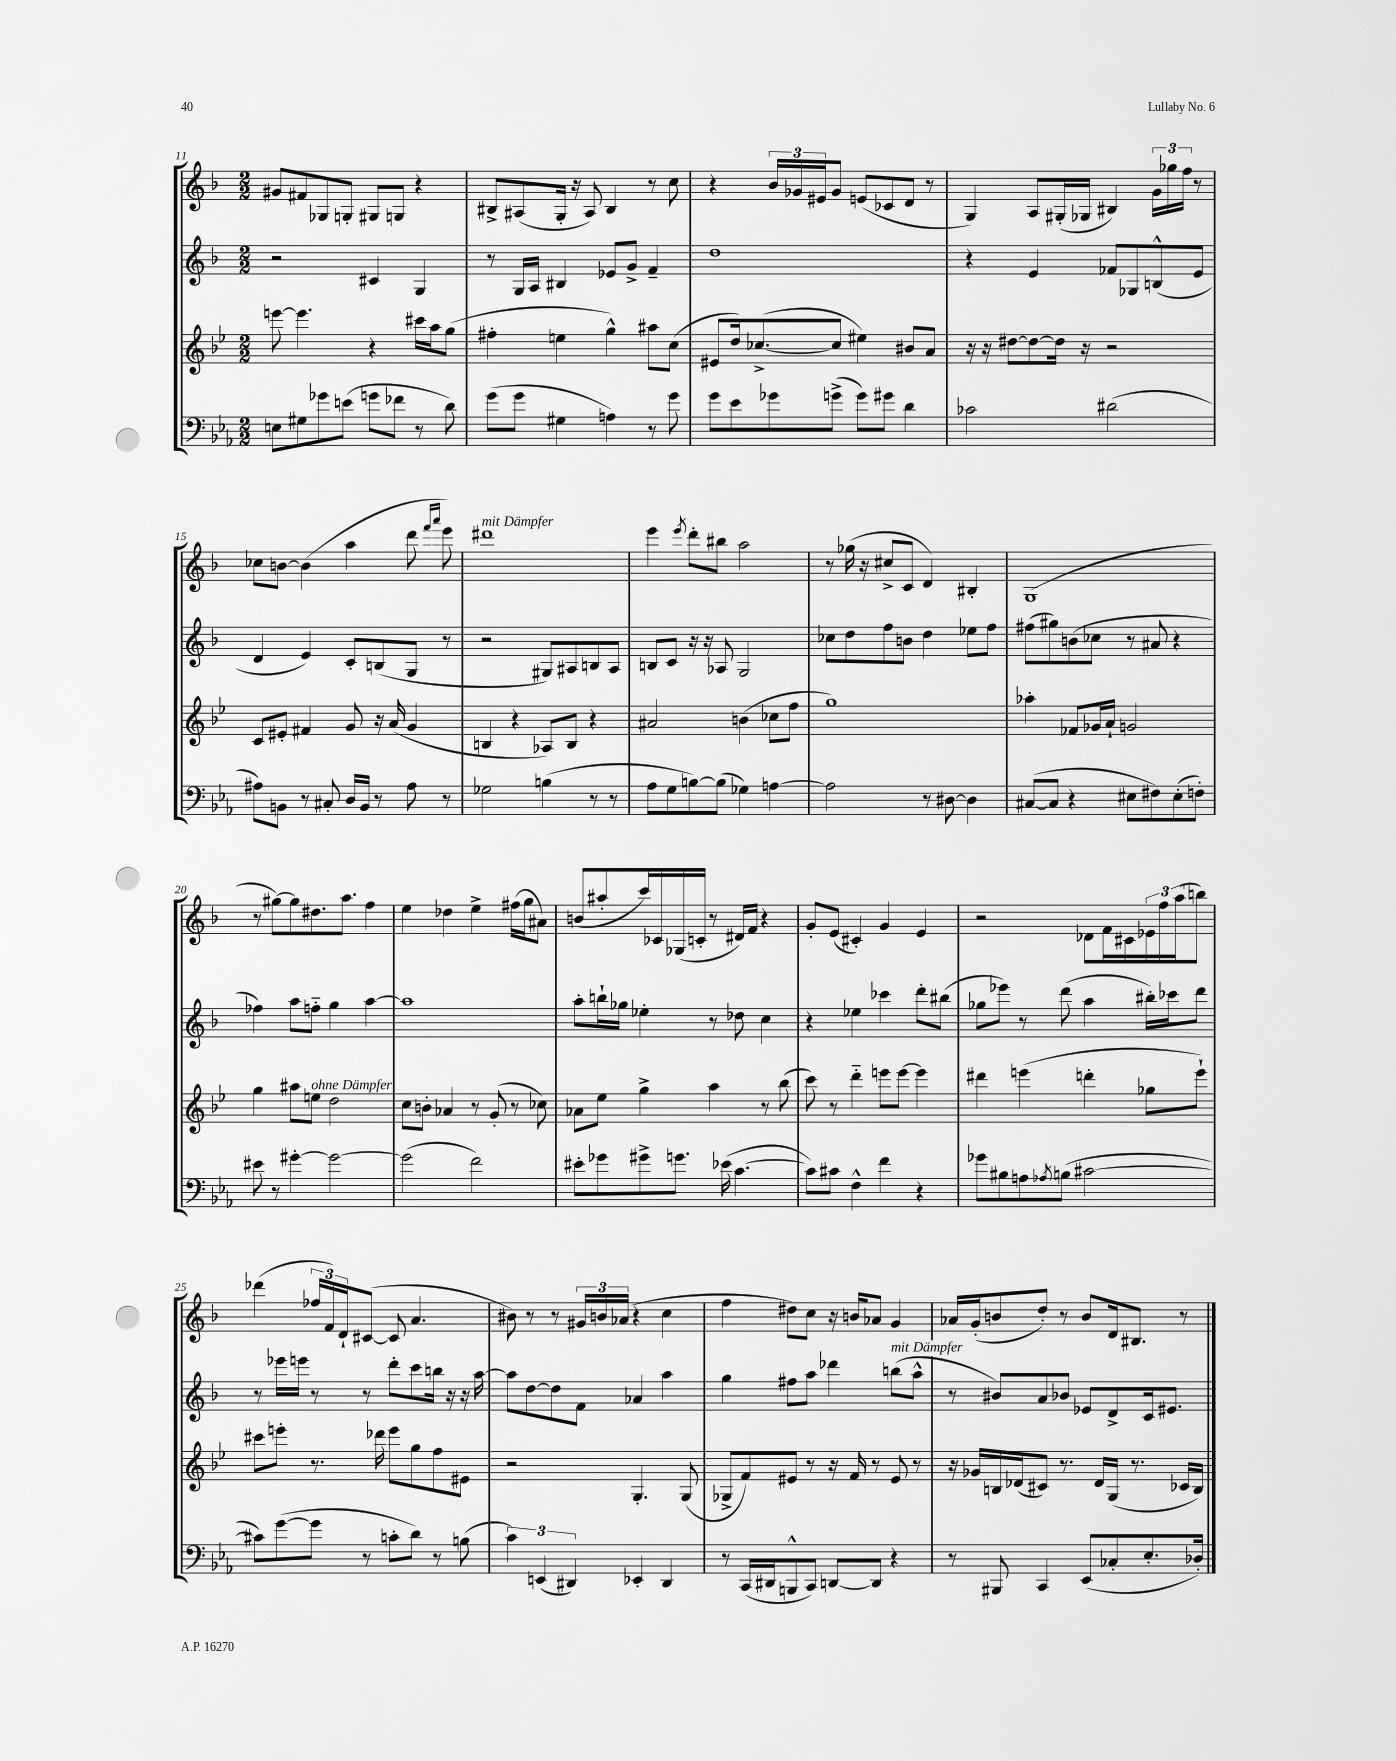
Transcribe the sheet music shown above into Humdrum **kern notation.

**kern	**kern	**kern	**kern
*staff4	*staff3	*staff2	*staff1
*clefF4	*clefG2	*clefG2	*clefG2
*k[b-e-a-]	*k[b-e-]	*k[b-]	*k[b-]
*M2/2	*M2/2	*M2/2	*M2/2
8E\L	[8eee\	2r	8g#/L
8G#\	4.eee\]	.	8f#/
8g-\	.	.	8G-/
(8e\J	.	.	8G'/J
8g\L	4r	4c#/	8G#/L
8f-\J	.	.	8G/J
8r	16ccc#\LL	4G/	4r
.	16aa\J	.	.
8d\)	(8gg\J	.	.
=	=	=	=
(8g\L	4ff#'\	8r	8B#^/L
8g\J	.	16G/LL	(8A#/
.	.	16A/JJ	.
4G#\	4ee\	4B#/	16G'/Jk
.	.	.	16r
.	.	.	8A#/)
4A\)	4gg^^\)	8e-/L	4B#/
.	.	8g^/J	.
8r	8aa#\L	4f~/	8r
8g\	(8cc\J	.	8cc\
=	=	=	=
8g\L	8e#/L	1dd	4r
8e-\	16dd/k)	.	.
.	([8.cc-^/	.	.
8g-\	.	.	24b-/LL
.	.	.	24g-/
.	.	.	24e#/J
(8g^\J	8cc-/]J	.	8g-/J
8g\L)	4ee#\)	.	(8e/L
8g#\J	.	.	8c-/
4d\	8b#/L	.	8d/J
.	8a/J	.	8r
=	=	=	=
2c-\	16r	4r	4G/)
.	16r	.	.
.	[8dd#\L	.	.
.	8dd#\_	4e/	8A/L
.	16dd#\]Jk	.	(16G#'/L
.	16r	.	16G-/JJ
(2d#\	2r	8f-/L	4B#/)
.	.	8G-/	.
.	.	(8B^^/	24g\LL
.	.	.	24gg-\
.	.	.	24ff\JJ
.	.	8e/J	8r
=	=	=	=
8A#\L)	8c/L	4d/	8cc-\L
8BB\J	8e#'/J	.	[8b\J
8r	4f#/	4e/)	(4b\]
8C#'/	.	.	.
16D/LL	8g/	8c'/L	4aa\
16BB/JJ	.	.	.
8r	16r	(8B/	.
.	(16a/	.	.
8A#\	4g/	8G/J	8ddd\
.	.	.	16qqfff/LL
.	.	.	16qqaaa/JJ
8r	.	8r	8eee\)
=	=	=	=
2G-\	4B/	2r	1ddd#
.	4r	.	.
(4B\	8A-/L)	8G#/L)	.
.	8B/J	8A#/	.
8r	4r	8B/	.
8r	.	8A#/J	.
=	=	=	=
8A-\L	2a#/	8B/L	4eee\
8G\	.	8c/J	.
.	.	.	8qeee/
[8B\)	.	16r	8ddd'\L
.	.	16r	.
(8B\]J	.	8A-/	8bb#\J
4G-\)	(4b\	2G/	2aa\
[4A\	8cc-\L	.	.
.	8ff\J	.	.
=	=	=	=
2A\]	1gg)	8cc-\L	8r
.	.	8dd\	(16gg-\
.	.	.	16r
.	.	8ff\	8cc#^/L
.	.	8b\J	8c/J
8r	.	4dd\	4d/)
[8D#\	.	.	.
4D#\]	.	8ee-\L	4B#'/
.	.	8ff\J	.
=	=	=	=
([8C#/L	4aa-'\	(8ff#\L	(1G
8C#/]J	.	8gg#\)	.
4r	8f-/L	(8b\	.
.	16g-/L	8cc-\J	.
.	16a`/JJ	.	.
8E#\L	2g/	8r	.
8F#\)	.	8a#/	.
(8E#'\	.	4r	.
8F'\J)	.	.	.
=	=	=	=
8e#\	4gg\	4ff-\)	8r
8r	.	.	[8gg#\L)
[4g#'\	8aa#\L	8aa\L	8gg#\]
.	8ee\J	8ff'~\J	8.dd#\
2g#\_	2dd\	4gg\	.
.	.	.	8.aa\J
.	.	[4aa\	4ff\
=	=	=	=
(2g#\]	8cc\L	1aa]	4ee\
.	8b'\J	.	.
.	4a-/	.	4dd-\
2f\)	8r	.	4ee^\
.	(8g'/	.	.
.	8r	.	(16ff#\LL
.	.	.	16gg\J
.	8cc-\)	.	8a#\J)
=	=	=	=
8e#'\L	8a-\L	8aa'\L	(8b/L
8g-\	8ee-\J	16bb`\L	8aa#'/
.	.	16gg-\JJ	.
8g#^\	4gg^\	4ee-'\	16ccc/L)
.	.	.	16c-/
8.g\J	.	.	(16G-/
.	.	.	16c'/JJ
.	4aa\	8r	8r
(16e-\	.	.	.
[4.c\	.	8dd-\	16d#/LL)
.	.	.	16f/JJ
.	8r	4cc\	4r
.	(8bb-\	.	.
=	=	=	=
8c\]L)	8ccc\)	4r	8g'/L
8c#\J	8r	.	(8e/J
4F^^\	4ddd'~\	4ee-\	4c#'/)
4f\	8eee\L	4ccc-\	4g/
.	[8eee\J	.	.
4r	4eee\]	8ddd'\L	4e/
.	.	(8bb#\J	.
=	=	=	=
8g-\L	4ddd#\	8gg-\L	2r
8B#\	.	8eee-\J)	.
8A\	(4eee\	8r	.
8qA-/	.	.	.
(8B\J	.	(8ddd\	.
[2c#\	4ddd'\	4aa\	8d-\L
.	.	.	16f\L
.	.	.	16c#\
.	8gg-\L	16bb#'\LL)	24e-\
.	.	.	24ff\
.	.	16ccc-\J	.
.	.	.	(24aa\J
.	8eee`\J)	8ddd\J	8bb\J)
=	=	=	=
8c#\]L)	8ccc#\L	8r	(4ddd-\
([8g\	8eee'\J	16eee-\LL	.
.	.	16eee\JJ	.
8g\]J	8.r	8r	24ff-/LL
.	.	.	24f/)
.	.	.	24d`/J
8r	.	8r	([8c#/J
.	16ddd-\	.	.
8c'\L	8eee\L	8ddd'\L	8c#/]
8d\J)	8gg\	8ccc\	4.a/
8r	8ff\	16bb\Jk	.
.	.	16r	.
(8B\	8e#\J	16r	.
.	.	[16aa\	.
=	=	=	=
6c\)	2r	8aa\]L	8b#\)
.	.	[8dd\	8r
(6EE/	.	.	.
.	.	8dd\]	8r
6DD#/)	.	.	.
.	.	8f\J	24g#/LL
.	.	.	24b/
.	.	.	(24a-/JJ
4EE-'/	4.G'/	4a-/	4r
4DD#/	.	4aa\	4cc\
.	(8G/	.	.
=	=	=	=
8r	8G-^/L	4gg\	4ff\
(16CC/LL	8f/)	.	.
16DD#/J	.	.	.
8BBB^^/	8e#/J	8ff#\L	8dd#\L)
8CC/J)	8r	8aa\J	8cc\J
[8DD/L	16r	4ddd-\	16r
.	16f/	.	16b/LK
8DD/]J	8r	.	8a-/J
4r	8e#/	(8bb\L	4g/
.	8r	8aa^^\J	.
=	=	=	=
8r	16r	8r	16a-/LL
.	16g-/LL	.	(16g'/J
8BBB#/	16B/	8b#/L)	8b/
.	(16d-/J	.	.
4CC/	8c#/J)	8a/	8dd'/J)
.	8.r	8b-/J	8r
(8EE-/L	.	8e-/L	8b/L
.	16d-/LL	.	.
8C-'/	(16G/JJ	8d^/	16d/k
.	8.r	.	8.B#/J
8.E-'/	.	16c/k	.
.	.	8.e#/J	.
.	16c-/LL	.	8r
16D-'/Jk)	16B/JJ)	.	.
==	==	==	==
*-	*-	*-	*-
